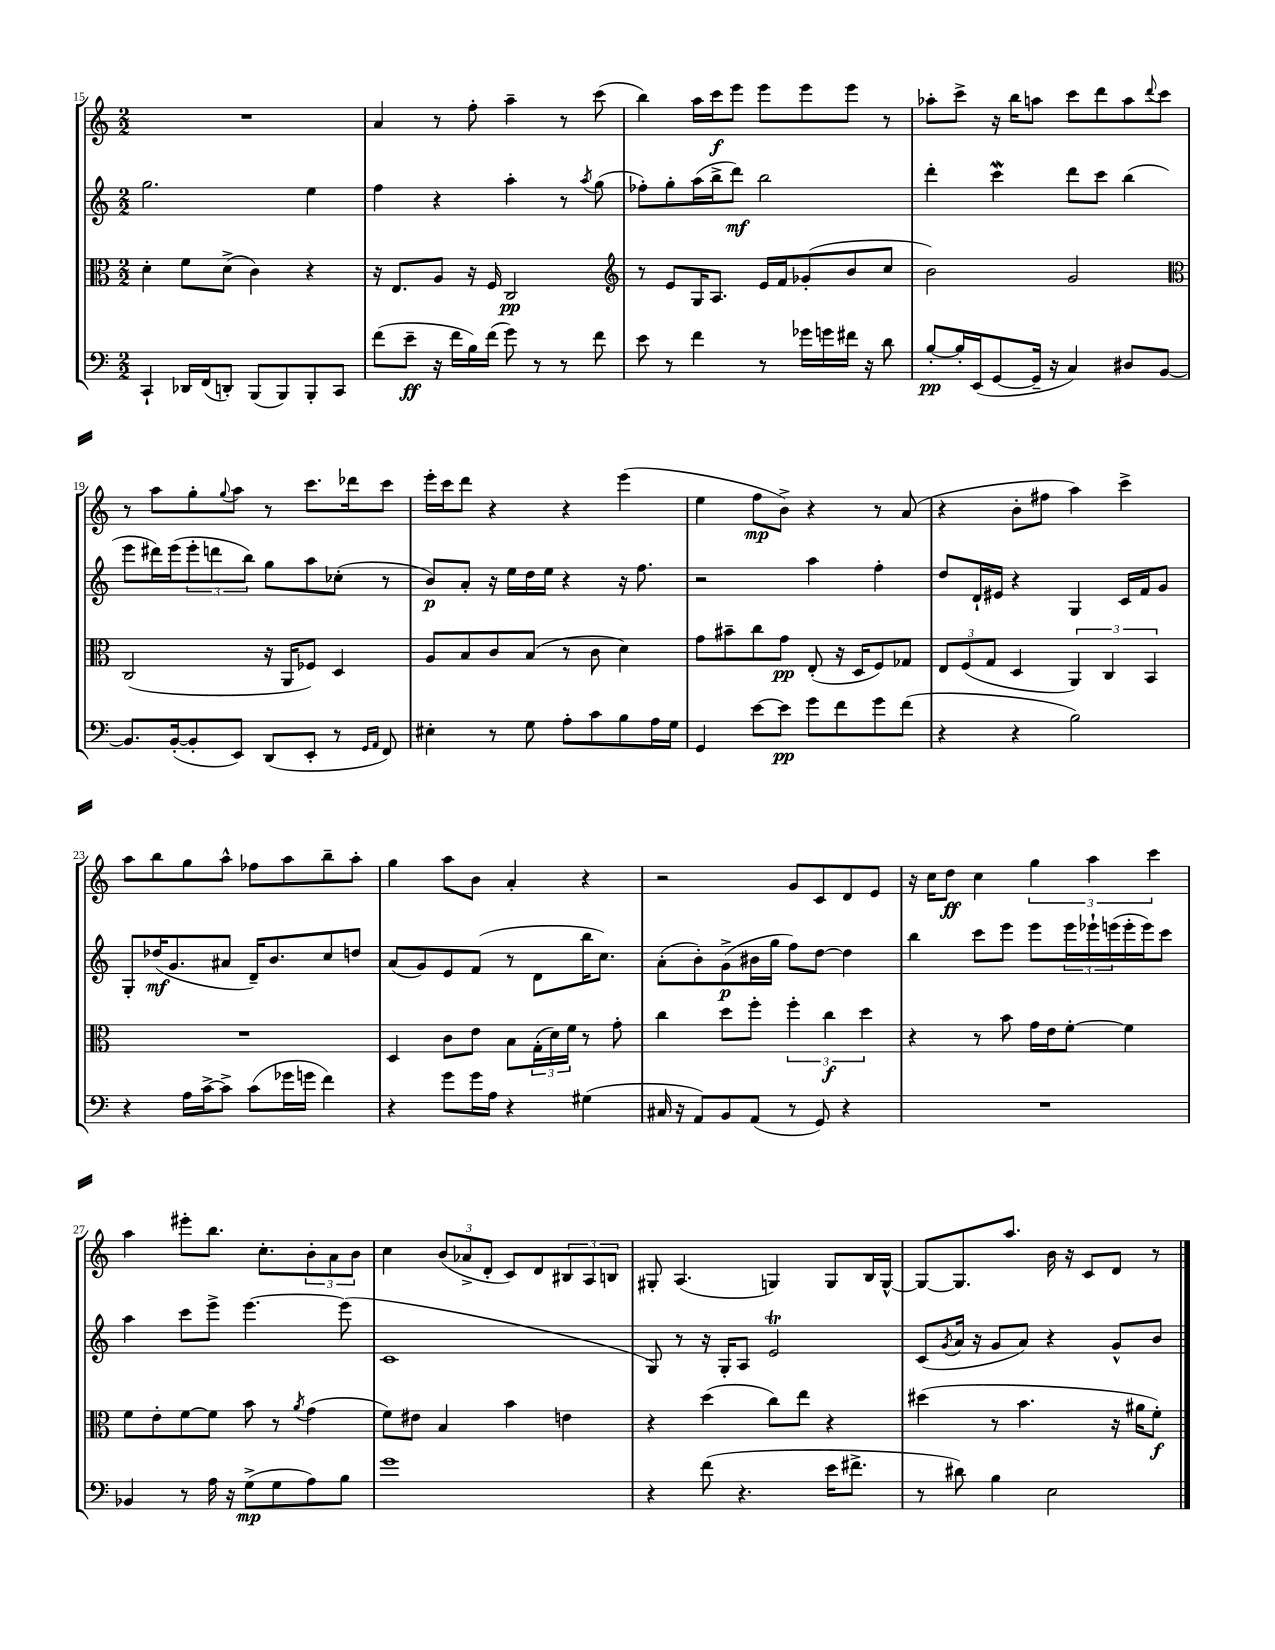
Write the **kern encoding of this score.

**kern	**kern	**kern	**kern
*staff4	*staff3	*staff2	*staff1
*clefF4	*clefC3	*clefG2	*clefG2
*k[]	*k[]	*k[]	*k[]
*M2/2	*M2/2	*M2/2	*M2/2
4CC`	4d'	2.gg	1r
16DD-	8f	.	.
(16FF	.	.	.
8DD')	(8d^	.	.
(8BBB	4c)	.	.
8BBB)	.	.	.
8BBB'	4r	4ee	.
8CC	.	.	.
=	=	=	=
(8f	16r	4ff	4a
.	8.E	.	.
8e~	.	.	.
16r	8A	4r	8r
16f	.	.	.
16B)	16r	.	8ff'
(16f	16F	.	.
8g)	2C	4aa'	4aa~
8r	.	.	.
8r	.	8r	8r
.	.	8qaa	.
8f	.	(8gg	(8ccc
=	=	=	=
*	*clefG2	*	*
8e	8r	8ff-')	4bb)
8r	8e	8gg'	.
4f	16G	(16aa	16aa
.	8.A	16bb^	16ccc
.	.	8ddd)	8eee
8r	16e	2bb	8eee
.	16f	.	.
16g-	(8g-'	.	8eee
16g	.	.	.
16f#	8b	.	8eee
16r	.	.	.
8d	8cc	.	8r
=	=	=	=
[8B'	2b)	4ddd'	8aa-'
16B']	.	.	8ccc^
(16EE	.	.	.
[8GG	.	4ccc	16r
.	.	.	16bb
16GG~]	.	.	8aa
16r	.	.	.
4C)	2g	8ddd	8ccc
.	.	8ccc	8ddd
8D#	.	(4bb	8aa
.	.	.	8qqddd
[8BB	.	.	8ccc
=	=	=	=
*	*clefC3	*	*
8.BB]	(2C	8eee	8r
.	.	16ddd#)	8aa
([16BB'	.	(16eee	.
8BB']	.	12eee'	8gg'
.	.	12ddd	.
.	.	.	8qqgg
8EE)	.	.	8aa
.	.	12bb)	.
(8DD	16r	8gg	8r
.	16AA	.	.
8EE'	8F-)	8aa	8.ccc
8r	4D	(8cc-'	.
.	.	.	16ddd-
16qqGG	.	.	.
16qqAA	.	.	.
8FF)	.	8r	8ccc
=	=	=	=
4E#'	8A	8b)	16eee'
.	.	.	16ccc
.	8B	8a'	8ddd
8r	8c	16r	4r
.	.	16ee	.
8G	(8B	16dd	.
.	.	16ee	.
8A'	8r	4r	4r
8c	8c	.	.
8B	4d)	16r	(4eee
.	.	8.ff	.
16A	.	.	.
16G	.	.	.
=	=	=	=
4GG	8g	2r	4ee
.	8b#~	.	.
[8e	8cc	.	8ff
8e]	8g	.	8b^)
8g	(8E'	4aa	4r
8f	16r	.	.
.	16D	.	.
8g	8F)	4ff'	8r
(8f	8G-	.	(8a
=	=	=	=
4r	12E	8dd	4r
.	(12F	.	.
.	.	16d`	.
.	12G	.	.
.	.	16e#	.
4r	4D	4r	8b'
.	.	.	8ff#
2B)	6AA)	4G	4aa)
.	6C	.	.
.	.	16c	4ccc^
.	.	16f	.
.	6BB	.	.
.	.	8g	.
=	=	=	=
4r	1r	8G'	8aa
.	.	(16dd-	8bb
.	.	8.g	.
16A	.	.	8gg
[16c^	.	.	.
8c^]	.	8a#	8aa^^
(8c	.	16d~)	8ff-
.	.	8.b	.
16g-	.	.	8aa
16g	.	.	.
4f)	.	8cc	8bb~
.	.	8dd	8aa'
=	=	=	=
4r	4D	(8a	4gg
.	.	8g)	.
8g	8c	8e	8aa
16g	8e	(8f	8b
16A	.	.	.
4r	8B	8r	4a'
.	(24G'	8d	.
.	24d)	.	.
.	24f	.	.
(4G#	8r	16bb	4r
.	.	8.cc)	.
.	8g'	.	.
=	=	=	=
16C#	4cc	(8a'	2r
16r	.	.	.
8AA)	.	8b')	.
8BB	8dd	(8g^	.
(8AA	8ff'	16b#	.
.	.	16gg	.
8r	6ff'	8ff)	8g
8GG)	.	[8dd	8c
.	6cc	.	.
4r	.	4dd]	8d
.	6dd	.	.
.	.	.	8e
=	=	=	=
1r	4r	4bb	16r
.	.	.	16cc
.	.	.	8dd
.	8r	8ccc	4cc
.	8b	8eee	.
.	16g	8eee	6gg
.	16e	.	.
.	[8f'	24eee	.
.	.	24eee-`	6aa
.	.	(24eee	.
.	4f]	16eee'	.
.	.	16eee)	.
.	.	.	6ccc
.	.	8ccc	.
=	=	=	=
4BB-	8f	4aa	4aa
.	8e'	.	.
8r	[8f	8ccc	8eee#'
16A	8f]	8eee^	8.bb
16r	.	.	.
(8G^	8b	[4.eee	.
.	.	.	8.cc'
8G	8r	.	.
.	8qa	.	.
8A)	(4g	.	12b'
.	.	.	12a
8B	.	(8eee]	.
.	.	.	12b
=	=	=	=
1g	8f)	1c	4cc
.	8e#	.	.
.	4B	.	(12b
.	.	.	12a-^
.	.	.	12d'
.	4b	.	8c)
.	.	.	8d
.	4e	.	12B#
.	.	.	12A
.	.	.	12B
=	=	=	=
4r	4r	8G)	8G#'
.	.	8r	(4.A
(8f	(4dd	16r	.
.	.	16G'	.
4.r	.	8A	.
.	8cc)	2e	4G)
.	8ee	.	.
16e	4r	.	8G
8.f#^	.	.	.
.	.	.	16B
.	.	.	[16G^^
=	=	=	=
8r	(4dd#	(8c	8G_
.	.	8qg	.
8d#)	.	16a	8.G]
.	.	16r	.
4B	8r	8g	.
.	.	.	8.aa
.	4.b	8a)	.
2E	.	4r	16b
.	.	.	16r
.	.	.	8c
.	16r	8g^^	8d
.	16a#	.	.
.	8f')	8b	8r
==	==	==	==
*-	*-	*-	*-
